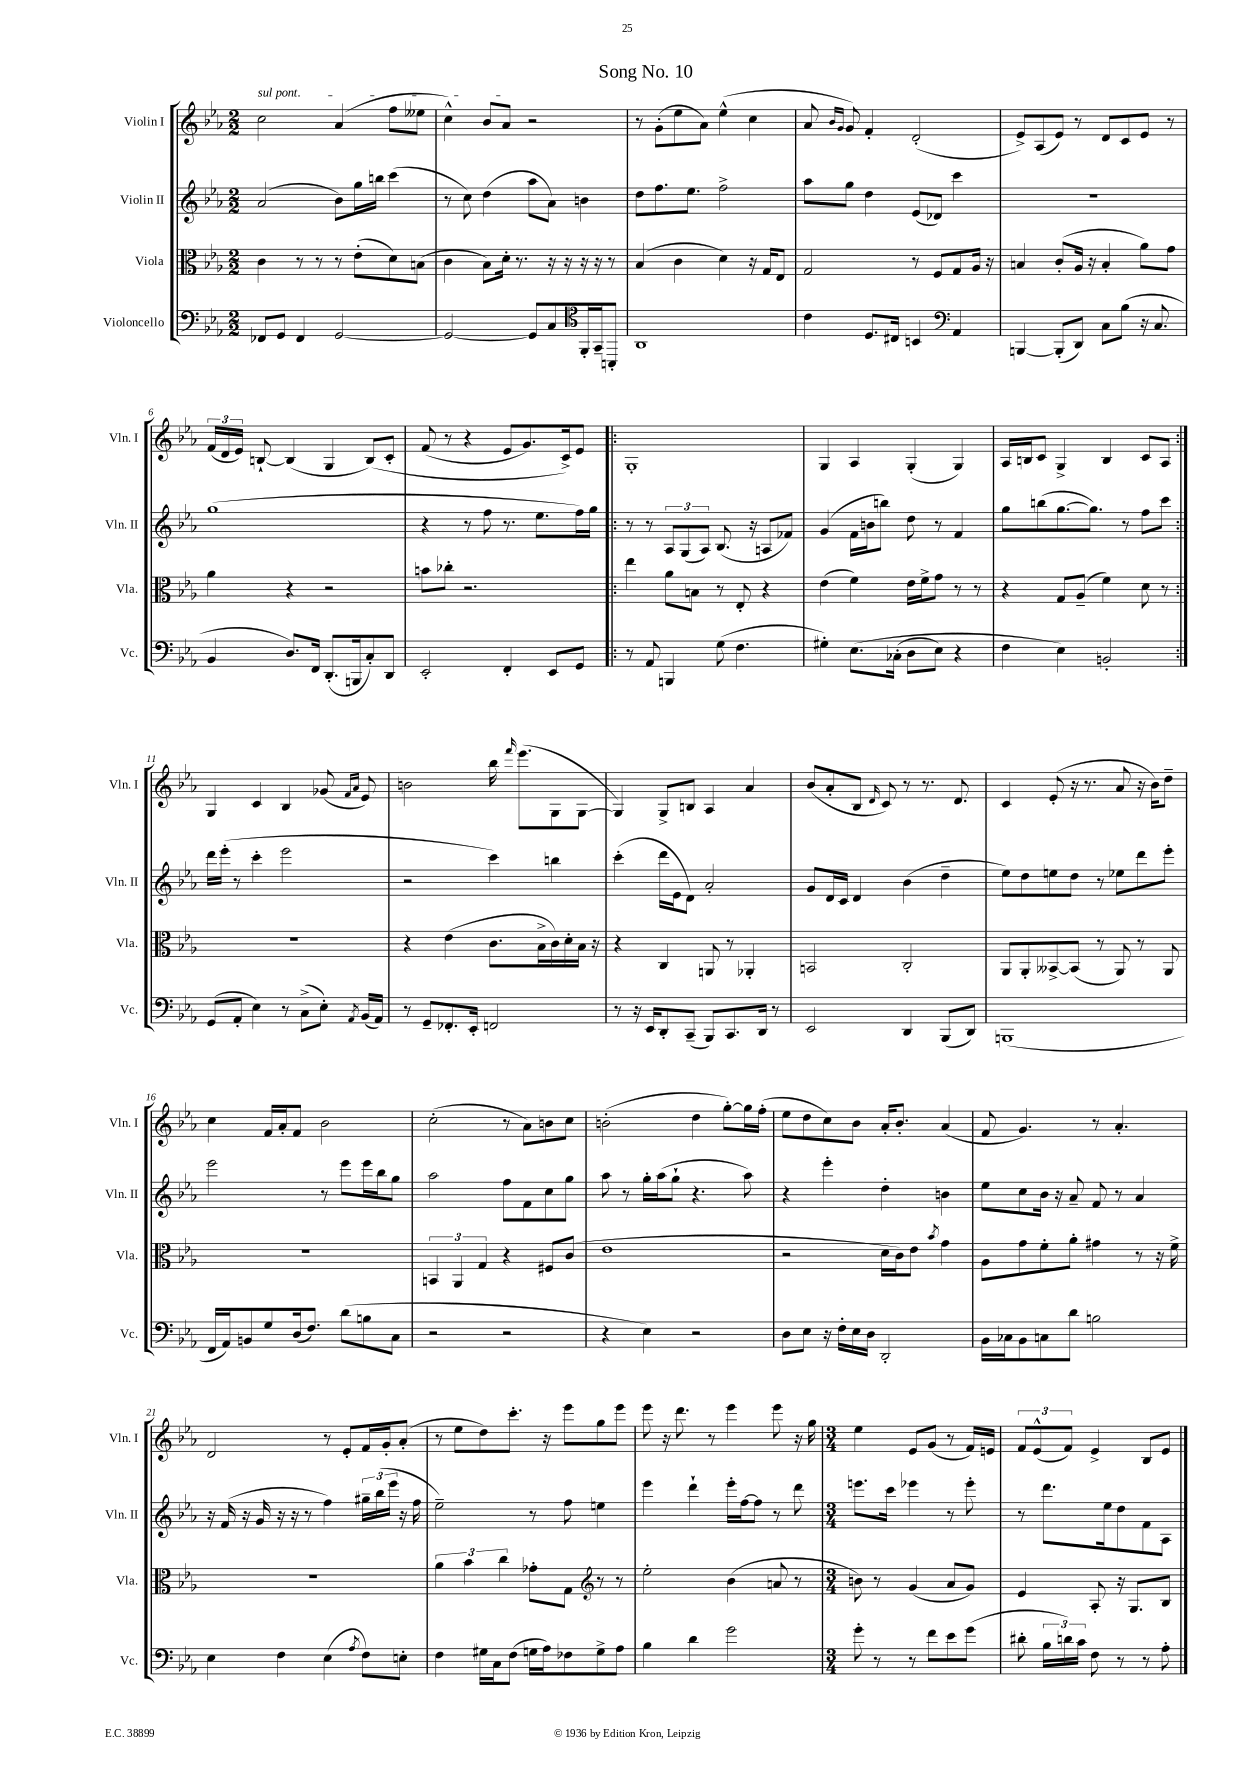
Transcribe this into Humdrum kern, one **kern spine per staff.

**kern	**kern	**kern	**kern
*part4	*part3	*part2	*part1
*staff4	*staff3	*staff2	*staff1
*I"Violoncello	*I"Viola	*I"Violin II	*I"Violin I
*I'Vc.	*I'Vla.	*I'Vln. II	*I'Vln. I
*clefF4	*clefC3	*clefG2	*clefG2
*k[b-e-a-]	*k[b-e-a-]	*k[b-e-a-]	*k[b-e-a-]
*M2/2	*M2/2	*M2/2	*M2/2
=1	=1	=1	=1
!	!	!	!LO:TX:a:i:t=sul pont.
8FF-X/L	4c\	(2a-/	2cc\
8GG/J	.	.	.
4FF-/	8r	.	.
.	8r	.	.
[2GG/	8r	8b-\L)	(4a-/
.	(8e-'\L	16gg\L	.
.	.	16bbn\JJ	.
.	8d\)	(4ccc\	8ff\L
.	(8Bn\J	.	8ee--X\J
=2	=2	=2	=2
2GG/_	4c\	8r	4cc^^\)
.	.	8cc\)	.
.	8B-\L)	(4dd\	8b-/L
.	16d'\Jk	.	8a-/J
.	8.r	.	.
8GG/L]	.	8aa-\L	2r
8C/	16r	8a-\J)	.
.	16r	.	.
16FF'/L	16r	4bn\	.
16GG~/J	16r	.	.
8BBBn'/J	8r	.	.
=3	=3	=3	=3
*clefC4	*	*	*
1AA-	(4B-/	8dd\L	8r
.	.	8.ff\	(8g'\L
.	4c\	.	8ee-\
.	.	8.ee-\J	.
.	.	.	8a-\J)
.	4d\)	2ff^\	(4ee-^^\
.	16r	.	4cc\
.	16G/KL	.	.
.	8E-/J	.	.
=4	=4	=4	=4
4c\	2G/	8aa-\L	8a-/
.	.	.	16qqb-/LL
.	.	.	16qqg/JJ
.	.	8gg\J	8g/)
8.D/L	.	4dd\	4f'/
16C#X/Jk	.	.	.
4BBn/	8r	(8e-/L	(2d'/
.	8F/L	8d-X/J)	.
4AA-/	8G/	4ccc\	.
.	16A-/Jk	.	.
.	16r	.	.
=5	=5	=5	=5
*clefF4	*	*	*
[4BBBn/	4Bn/	1r	8e-^/L)
.	.	.	(8A-/
(8BBB'/L]	(8c'/L	.	8e-/J)
8DD/J)	16A-/Jk	.	8r
.	16r	.	.
8C\L	4B'/	.	8d/L
(8B-\J	.	.	8c/
16r	8a-\L)	.	8e-/J
8.C/	.	.	.
.	8g\J	.	8r
!!LO:LB:g=z
=6	=6	=6	=6
4BB-/	4a-\	(1gg	(24f/LL
.	.	.	24d/
.	.	.	24e-/JJ)
.	.	.	[8Bn`/
8.D/L)	4r	.	(4B/]
16FF/Jk	.	.	.
(8.DD'/L	2r	.	4G/
16BBBn/k	.	.	.
8C'/)	.	.	(8B/L)
8DD/J	.	.	8c'/J
=7	=7	=7	=7
2EE-'/	8bn\L	4r	(8f/
.	8cc-X'\J	.	8r
.	2.r	8r	4r
.	.	8ff\	.
4FF'/	.	8.r	8e-/L
.	.	.	8.g/)
.	.	8.ee-\L	.
8EE-/L	.	.	.
.	.	.	16c^/k)
8GG/J	.	16ff\L)	8e-/J
.	.	16gg\JJ	.
=8!|:	=8!|:	=8!|:	=8!|:
8r	4ee-\	8r	1G'
8AA-/	.	8r	.
4BBBn/	8a-\L	12A-/L	.
.	.	(12G/	.
.	8Bn\J	.	.
.	.	12A-/J)	.
(8G\	8r	(8.B-/	.
4.F\	8E-'/	.	.
.	.	16r	.
.	4r	8An/L	.
.	.	8f-X/J)	.
=9	=9	=9	=9
4G#X'\)	(4e-\	(4g/	4G/
(8.E-\L	4f\)	16f\LL	4A-/
.	.	16bn\J	.
.	.	8bbn\J)	.
(16C-X'\Jk	.	.	.
8D\L	16e-\LL	8dd\	(4G'/
.	16f^\J	.	.
8E-\J)	8g\J	8r	.
4r	8r	4f/	4G/)
.	8r	.	.
=10	=10	=10	=10
4F\	4r	8gg\L	16A-/LL
.	.	.	16Bn/J
.	.	(8bbn\	8c/J
4E-\)	8G/L	[8.gg\	4G^/
.	(8A-~/J	.	.
.	.	8.gg\J])	.
2BBn'/	4f\)	.	4B/
.	.	8r	.
.	8d\	8ff\L	8c/L
.	8r	8ccc\J	8A-/J
!!LO:LB:g=z
=11:|!	=11:|!	=11:|!	=11:|!
(8GG/L	1r	16ddd\LL	4G/
.	.	(16eee-'\JJ	.
8AA-'/J	.	8r	.
4E-\)	.	4ccc'\	4c/
8r	.	2eee-\	4B-/
(8C^\L	.	.	.
8E-'\J)	.	.	(8g-X/
.	.	.	16qqf/LL
8qAA-/	.	.	16qqa-/JJ
(16BB-/LL	.	.	8e-/)
16AA-/JJ)	.	.	.
=12	=12	=12	=12
8r	4r	2r	2bn\
8GG~/L	.	.	.
8.FF-X'/	(4e-\	.	.
16EE-'/Jk	.	.	.
2FFn/	8.c\L	4ccc\)	16bb-\
.	.	.	16qqfff/
.	.	.	(8.eee-\L
.	16B-^\L	.	.
.	16c\)	4bbn\	8G\
.	16d'\	.	.
.	16B-\JJ	.	[8G\J
.	16r	.	.
=13	=13	=13	=13
8r	4r	(4ccc'\	4G/])
16r	.	.	.
16EE-/KL	.	.	.
8DD'/	4C/	16ddd\LL	8G^/L
.	.	16e-\J	.
(8CC~/J	.	8d\J)	8Bn/J
8BBB-/L)	8AAn/	2a-'/	4A-/
8.CC/	8r	.	.
.	4AA-X'/	.	4a-/
16DD/Jk	.	.	.
8r	.	.	.
=14	=14	=14	=14
2EE-/	2BBn/	8g/L	(8b-/L
.	.	16d/L	8a-'/
.	.	16c/JJ	.
.	.	4d/	8B-/J
.	.	.	16qqd/
.	.	.	8c/)
4DD/	2C'/	(4b-\	8r
.	.	.	8.r
(8BBB-/L	.	4dd~\	.
.	.	.	8.d/
8DD/J)	.	.	.
=15	=15	=15	=15
(1BBBn	8AA-/L	8ee-\L)	4c/
.	8AA-'/	8dd\	.
.	[8BB--X^/	8een\	(8e-'/
.	(8BB--/J]	8dd\J	16r
.	.	.	8.r
.	8r	8r	.
.	8AA-/)	8ee-X\L	8a-/
.	8r	8ddd\	16r
.	.	.	16b-\KL)
.	8AA-/	8eee-'\J	8dd~\J
!!LO:LB:g=z
=16	=16	=16	=16
16FF/LL	1r	2eee-\	4cc\
16AA-/J)	.	.	.
8BBn/	.	.	.
8G/	.	.	16f/LL
.	.	.	16a-'/J
(16D/k	.	.	8f/J
8.F/J)	.	.	.
.	.	8r	2b-\
(8d\L	.	8eee-\L	.
8Bn\	.	16eee-\L	.
.	.	16bb-\J	.
8C\J	.	8gg\J	.
=17	=17	=17	=17
2r	6BBn/	2aa-\	(2cc'\
.	6AA-/	.	.
.	6G/	.	.
2r	4r	8ff\L	8r
.	.	8f\	8a-\L)
.	8F#X/L	8cc\	8bn\
.	(8c/J	8gg\J	8cc\J
=18	=18	=18	=18
4r	1e-	8aa-\	(2bn'\
.	.	8r	.
4E-\)	.	16gg'\LL	.
.	.	(16aa-\J	.
.	.	8gg`\J	.
2r	.	4.r	4dd\
.	.	.	[8gg'\L)
.	.	8aa-\)	16gg\L]
.	.	.	(16ff'\JJ
=19	=19	=19	=19
8D\L	2r	4r	8ee-\L
8E-\J	.	.	8dd\
16r	.	4eee-'\	8cc\)
16F'\LL	.	.	.
16E-\	.	.	8b-\J
16D\JJ	.	.	.
2DD'/	16d\LL	4dd'\	16a-'/KL
.	16c\J)	.	8.b-'/J
.	8e-\J	.	.
.	8qb-/	.	.
.	4g\	4bn\	(4a-/
=20	=20	=20	=20
16BB-\LL	8A-\L	8ee-\L	8f/
16C-X\J	.	.	.
8BB-\	8g\	8cc\	4.g/)
8Cn\	8f'\	16b-\Jk	.
.	.	16r	.
8d\J	8a-'\J	8a-~/	.
2Bn\	4g#X\	8f/	8r
.	.	8r	4.a-'/
.	8r	4a-/	.
.	16r	.	.
.	16f^\	.	.
!!LO:LB:g=z
=21	=21	=21	=21
4E-\	1r	16r	2d/
.	.	(16f/	.
.	.	16r	.
.	.	16g/	.
4F\	.	16r	.
.	.	16r	.
.	.	8r	.
(4E-\	.	4ff\)	8r
.	.	.	8e-'/L
8qA-/	.	.	.
8F\L)	.	24gg#X~\LL	16f/L
.	.	(24bb-\	.
.	.	.	16g'/J
.	.	24eee-\JJ	.
8En'\J	.	16r	(8a-'/J
.	.	16ff\	.
=22	=22	=22	=22
4F\	6a-\	2ee-~\)	8r
.	.	.	8ee-\L
.	6b-\	.	.
16G#X\LL	.	.	8dd\)
16C\J	.	.	.
.	6cc\	.	.
(8F\J	.	.	8.ccc'\J
16Gn\LL	8g-X'\L	8r	.
16A-\J)	.	.	16r
8F-X\	8G\J	8ff\	8eee-\L
8G^\	8r	4een\	8gg\
8A-\J	8r	.	8eee-\J
=23	=23	=23	=23
*	*clefG2	*	*
4B-\	2ee-'\	4eee-\	8eee-\
.	.	.	16r
.	.	.	8.ddd\
4d\	.	4ddd`\	.
.	.	.	8r
2g\	(4b-\	16eee-'\LL	4eee-\
.	.	[16ff\J	.
.	.	8ff\J]	.
.	8an/	8r	8eee-\
.	8r	8ddd\	16r
.	.	.	16gg\
=24	=24	=24	=24
*M3/4	*M3/4	*M3/4	*M3/4
8g'\	8bn\)	8.eeen\L	4ee-\
8r	8r	.	.
.	.	16ccc\Jk	.
8r	(4g/	4eee-X\	8e-/L
8f\L	.	.	(8g/J
8e-\	8a-/L	8r	8r
(8g\J	8g/J)	8eee-'\	16f/LL)
.	.	.	16en/JJ
=25	=25	=25	=25
8d#X'\	4e-/	8r	12f/L
.	.	.	(12e-^^/
24B-\LL	.	8.ddd\L	.
24dn\)	.	.	12f/J)
24c\JJ	.	.	.
8F\	8A-'/	.	4e-^/
.	.	16ee-\k	.
8r	16r	8dd\	.
.	8.G/L	.	.
8r	.	8f\	8B-/L
8A-'\	8B-/J	8A-\J	8e-/J
==	==	==	==
*-	*-	*-	*-
